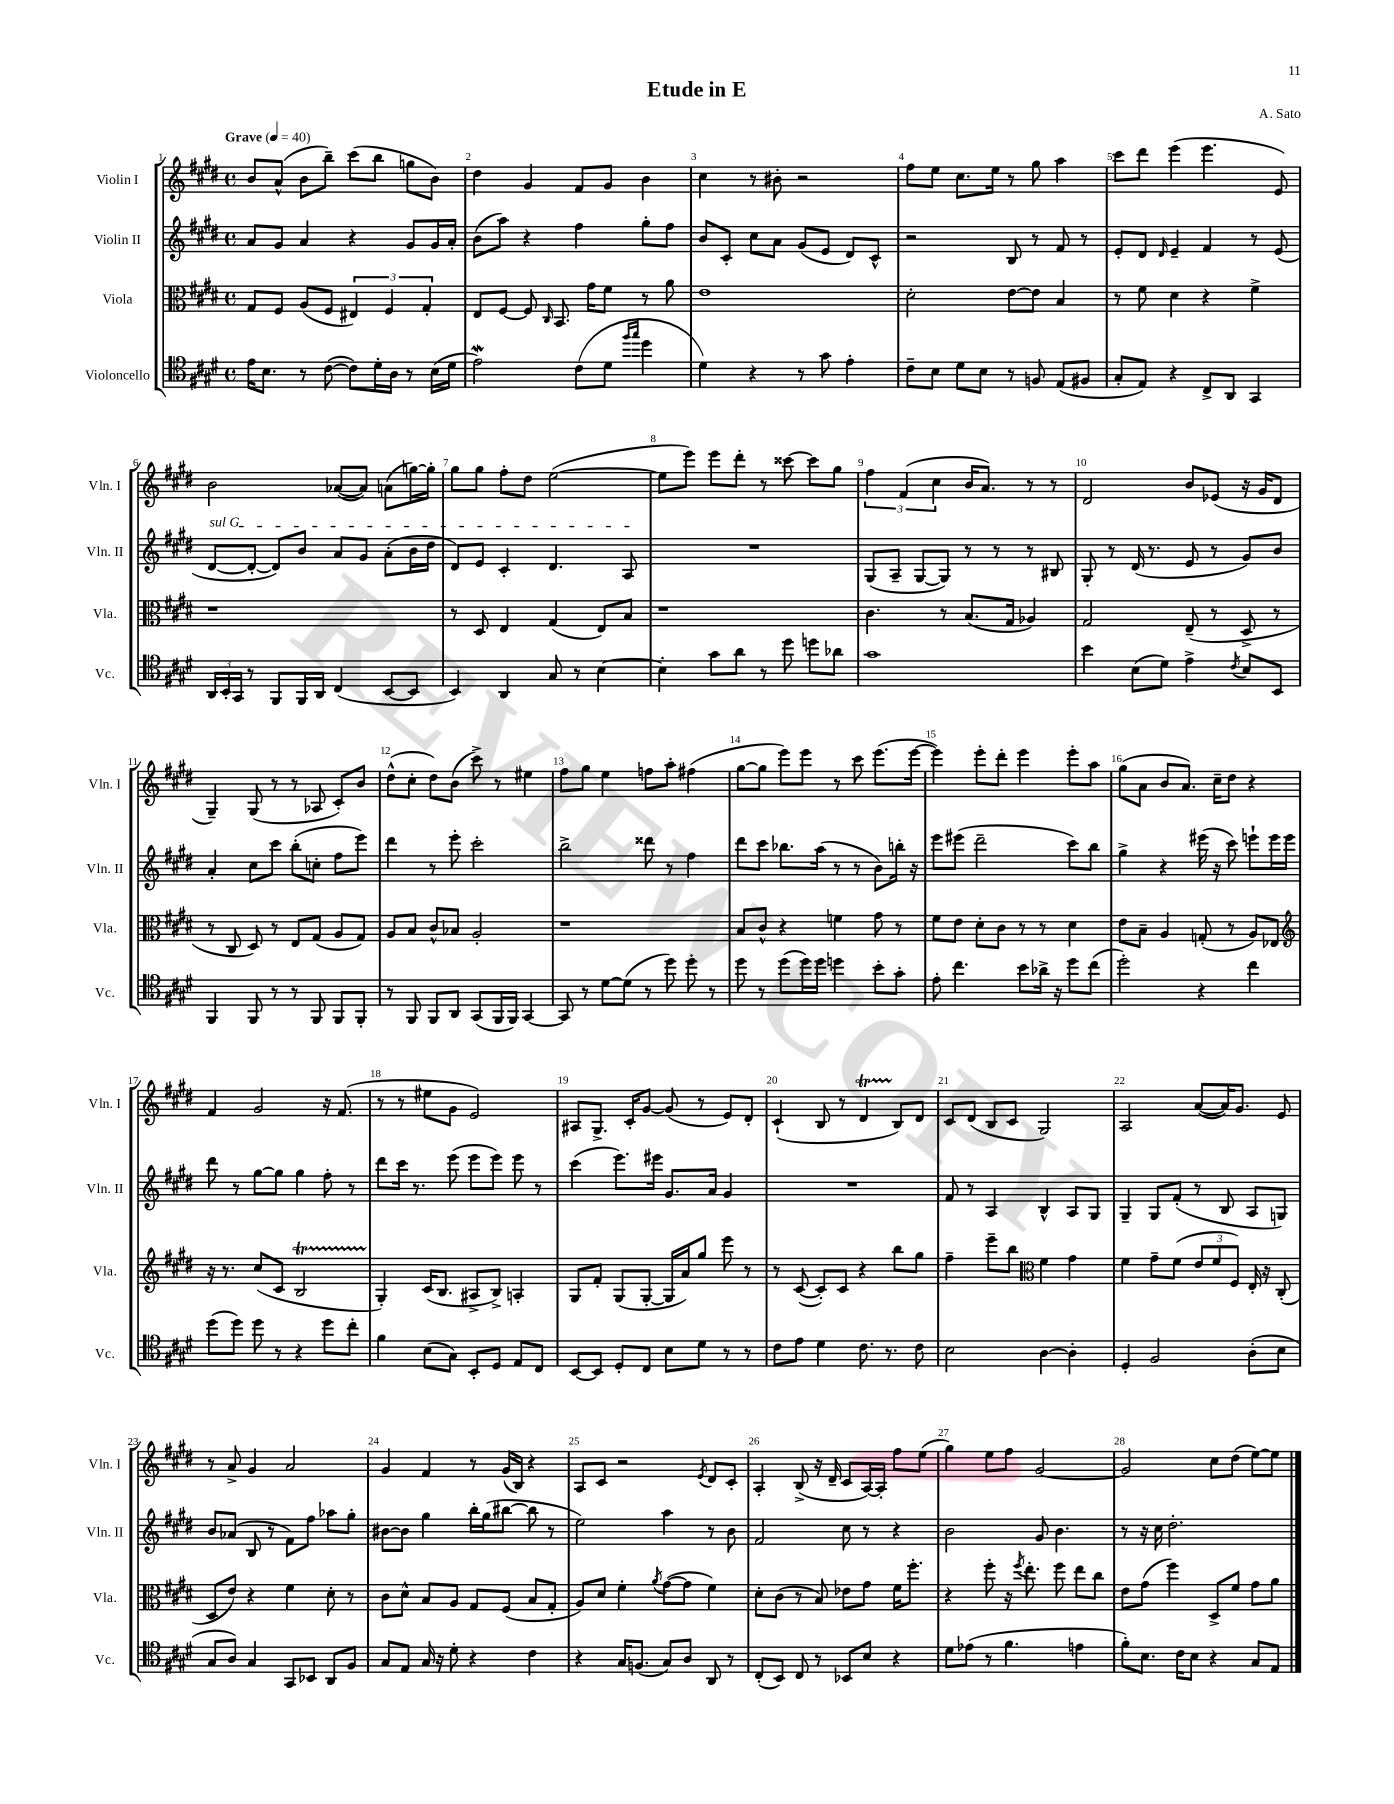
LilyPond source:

\header { title = "Etude in E" composer = "A. Sato" }
<<
\new StaffGroup <<
\new Staff = "s0" \with { instrumentName = "Violin I" shortInstrumentName = "Vln. I" } {
    \clef treble \key e \major \defaultTimeSignature \time 4/4 \tempo "Grave" 4 = 40
    \autoBeamOff b'8[ a'8]-^( b'8[ b''8]--) cis'''8[( b''8] g''8[ b'8]) |
    dis''4 gis'4 fis'8[ gis'8] b'4 |
    cis''4 r8 bis'8-. r2 |
    fis''8[ e''8] cis''8.[ e''16] r8 gis''8 a''4 |
    cis'''8[ dis'''8] e'''4( e'''4. e'8) |
    b'2 aes'8[~( aes'8]) a'8[( g''16~) g''16]-. |
    gis''8[ gis''8] fis''8[-. dis''8] e''2~( |
    e''8[ e'''8]) e'''8[ dis'''8]-. r8 cisis'''8~ cisis'''8[ gis''8] |
    \tuplet 3/2 { fis''4 fis'4( cis''4 } b'16[ a'8.]) r8 r8 |
    dis'2 b'8[ ees'8]( r16 gis'16[ dis'8] |
    gis4--) gis8( r8 r8 aes8 cis'8[-.) b'8] |
    dis''8[-^( cis''8]-. dis''8[) b'8]( cis'''8->) r8 eis''4 |
    fis''8[ gis''8] e''4 f''8[ a''8]-. fis''4( |
    gis''8[~ gis''8] e'''8[) e'''8] r8 cis'''8 e'''8.[( e'''16]~ |
    e'''4) e'''8[-. dis'''8]-. e'''4 e'''8[-. a''8] |
    gis''8[( a'8] b'8[ a'8.]) cis''16[-- dis''8] r4 |
    fis'4 gis'2 r16 fis'8.( |
    r8 r8 eis''8[ gis'8] e'2) |
    ais8[ gis8.]-> cis'16[-. gis'8]~ gis'8( r8 e'8[) dis'8]-. |
    cis'4-!( b8 r8 dis'4\startTrillSpan b8[\stopTrillSpan) dis'8] |
    cis'8[ dis'8]( b8[ cis'8] gis2) |
    a2 a'8[~( a'16) gis'8.] e'8 |
    r8 a'8-> gis'4 a'2 |
    gis'4 fis'4 r8 gis'16[( b16]) r4 |
    a8[ cis'8] r2 \acciaccatura { e'8 } dis'8[ cis'8]-. |
    a4-. b8->( r16 dis'16-- cis'8[ a16~) a16]-. fis''8[ e''8]( |
    gis''4) e''8[ fis''8] gis'2~ |
    gis'2 cis''8[ dis''8]( e''8[~) e''8] \bar "|." |
}
\new Staff = "s1" \with { instrumentName = "Violin II" shortInstrumentName = "Vln. II" } {
    \clef treble \key e \major \defaultTimeSignature \time 4/4
    \autoBeamOff a'8[ gis'8] a'4 r4 gis'8[ gis'16 a'16]-. |
    b'8[( a''8]) r4 fis''4 gis''8[-. fis''8] |
    b'8[ cis'8]-. cis''8[ a'8] gis'8[( e'8] dis'8[) cis'8]-^ |
    r2 b8 r8 fis'8 r8 |
    e'8[-. dis'8] \grace { dis'16 } e'4-- fis'4 r8 e'8( |
    \once \override TextSpanner.bound-details.left.text = \markup { \italic "sul G" } dis'8[~\startTextSpan dis'8]~-. dis'8[) b'8] a'8[ gis'8] a'8[-.( b'16 dis''16] |
    dis'8[) e'8] cis'4-. dis'4. a8\stopTextSpan |
    R1 |
    gis8[( a8]-- gis8[~ gis8]) r8 r8 r8 bis8 |
    gis8-. r8 dis'16( r8. e'8 r8 gis'8[) b'8] |
    a'4-. cis''8[ cis'''8] b''8[-.( c''8]-. fis''8[ e'''8]) |
    dis'''4 r8 e'''8-. cis'''2-. |
    b''2-> disis'''8 r8 fis''4 |
    dis'''8[ cis'''8] bes''8.[ a''16]( r8 r8 b'8[) b''16]-. r16 |
    e'''8[ eis'''8]( dis'''2-- cis'''8[) b''8] |
    gis''4-> r4 eis'''16( r16 cis'''8) e'''8[-! e'''16 e'''16] |
    dis'''8 r8 gis''8[~ gis''8] gis''4 fis''8-. r8 |
    dis'''8[ cis'''16] r8. e'''8( e'''8[ e'''8]) e'''8 r8 |
    cis'''4( e'''8.[) eis'''16] gis'8.[ a'16] gis'4 |
    R1 |
    fis'8 r8 a4 b4-^ a8[ gis8] |
    gis4-- gis8[ fis'8]-.( r8 b8 a8[ g8]) |
    b'8[ aes'8]( b8 r8 fis'8[) fis''8] aes''8[ gis''8]-. |
    bis'8[~ bis'8] gis''4 b''16[-. gis''16( bis''8]~ bis''8 r8 |
    e''2) a''4 r8 b'8 |
    fis'2 cis''8 r8 r4 |
    b'2 gis'8 b'4. |
    r8 r16 cis''16 dis''2.-. \bar "|." |
}
\new Staff = "s2" \with { instrumentName = "Viola" shortInstrumentName = "Vla." } {
    \clef alto \key e \major \defaultTimeSignature \time 4/4
    \autoBeamOff gis8[ fis8] a8[( fis8] \tuplet 3/2 { eis4) fis4 gis4-. } |
    e8[ fis8]~ fis8 \grace { cis16 } b,8. gis'16[ fis'8] r8 a'8 |
    e'1 |
    dis'2-. e'8[~ e'8] b4 |
    r8 fis'8 dis'4 r4 fis'4-> |
    r1 |
    r8 dis8 e4 gis4( e8[) b8] |
    r1 |
    cis'4. r8 b8.[( gis16] aes4) |
    gis2 e8--( r8 dis8-> r8 |
    r8 cis8 dis8) r8 e8[ gis8]( a8[ gis8]) |
    a8[ b8] cis'8[-^ bes8] a2-. |
    r1 |
    b8[ cis'8]-^ r4 f'4 gis'8 r8 |
    fis'8[ e'8] dis'8[-. cis'8] r8 r8 dis'4 |
    e'8[ b8]-- a4 g8-.( r8 a8[) ees8] |
    \clef treble r16 r8. cis''8[( cis'8] b2\startTrillSpan |
    gis4-.\stopTrillSpan) cis'16[( b8.] ais8[-> b8]->) a4-. |
    gis8[ fis'8]-. gis8[( gis8]~-. gis16[ a'16) gis''8] e'''8 r8 |
    r8 cis'8~( cis'8[-.) cis'8] r4 b''8[ gis''8] |
    fis''4-- e'''8[-- b''8] \clef alto fis'4 gis'4 |
    fis'4 gis'8[-- fis'8]( \tuplet 3/2 { e'8[ fis'8 fis8]) } e16-. r16 cis8-.( |
    dis8[ e'8]) r4 fis'4 dis'8-. r8 |
    cis'8[ dis'8]-^ b8[ a8] gis8[ fis8]( b8[ gis8]-. |
    a8[) dis'8] fis'4-. \acciaccatura { a'8 } gis'8[~( gis'8] fis'4) |
    dis'8[-. cis'8]( r8 b8) ees'8[ gis'8] fis'16[ fis''8.]-. |
    r4 fis''8-. r16 \acciaccatura { fis''8 } e''8.-. fis''8 e''8[ cis''8] |
    e'8[ gis'8]( fis''4) dis8[-> fis'8] gis'8[ a'8] \bar "|." |
}
\new Staff = "s3" \with { instrumentName = "Violoncello" shortInstrumentName = "Vc." } {
    \clef tenor \key e \major \defaultTimeSignature \time 4/4
    \autoBeamOff e'16[ b8.] r8 cis'8~( cis'8[) dis'16-. a16] r8 b16[( dis'16] |
    e'2\mordent) cis'8[( dis'8] \grace { fis''16[ gis''16] } dis''4 |
    dis'4) r4 r8 gis'8 e'4-. |
    cis'8[-- b8] dis'8[ b8] r8 f8 e8[( fis8] |
    gis8[-. e8]) r4 cis8[-> a,8] gis,4 |
    \tuplet 3/2 { a,16[ b,16-. gis,16] } r8 fis,8[ fis,16 a,16] cis4( b,8[~ b,8] |
    b,4) a,4 gis8 r8 b4~ |
    b4-. gis'8[ a'8] r8 dis''8 d''8[ aes'8] |
    gis'1 |
    b'4 b8[( dis'8]) e'4-> \acciaccatura { cis'8 } b8[ b,8] |
    fis,4 fis,8 r8 r8 fis,8 fis,8[ fis,8]-. |
    r8 fis,8 fis,8[ a,8] gis,8[( fis,16 fis,16]) gis,4~ |
    gis,8 r8 dis'8[~ dis'8]( r8 dis''8) dis''8-. r8 |
    dis''8 r8 dis''8[( dis''16) dis''16] d''4 b'8[-. gis'8]-. |
    e'8-. cis''4. b'8[ aes'16]-> r16 dis''8[ cis''8]( |
    dis''2-.) r4 cis''4 |
    dis''8[( dis''8]) dis''8 r8 r4 dis''8[ cis''8]-. |
    fis'4 b8[( gis8]) b,8[-. dis8] e8[ cis8] |
    b,8[~ b,8] dis8[-. cis8] b8[ dis'8] r8 r8 |
    cis'8[ e'8] dis'4 cis'8. r8. cis'8 |
    b2 a4~ a4-. |
    dis4-. fis2 a8[-.( b8] |
    gis8[ a8]) gis4 gis,8[ bes,8] a,8[ fis8] |
    gis8[ e8] gis16 r16 dis'8-. r4 cis'4 |
    r4 gis16[ f8.]( gis8[) a8] a,8 r8 |
    cis8[-.( b,8]) cis8 r8 bes,8[ b8] r4 |
    dis'8[ ees'8]( r8 fis'4. e'4 |
    fis'8[-.) b8.] cis'16[ b8] r4 gis8[ e8] \bar "|." |
}
>>
>>
\layout { \context { \Score \override BarNumber.break-visibility = ##(#f #t #t) barNumberVisibility = #all-bar-numbers-visible } }
